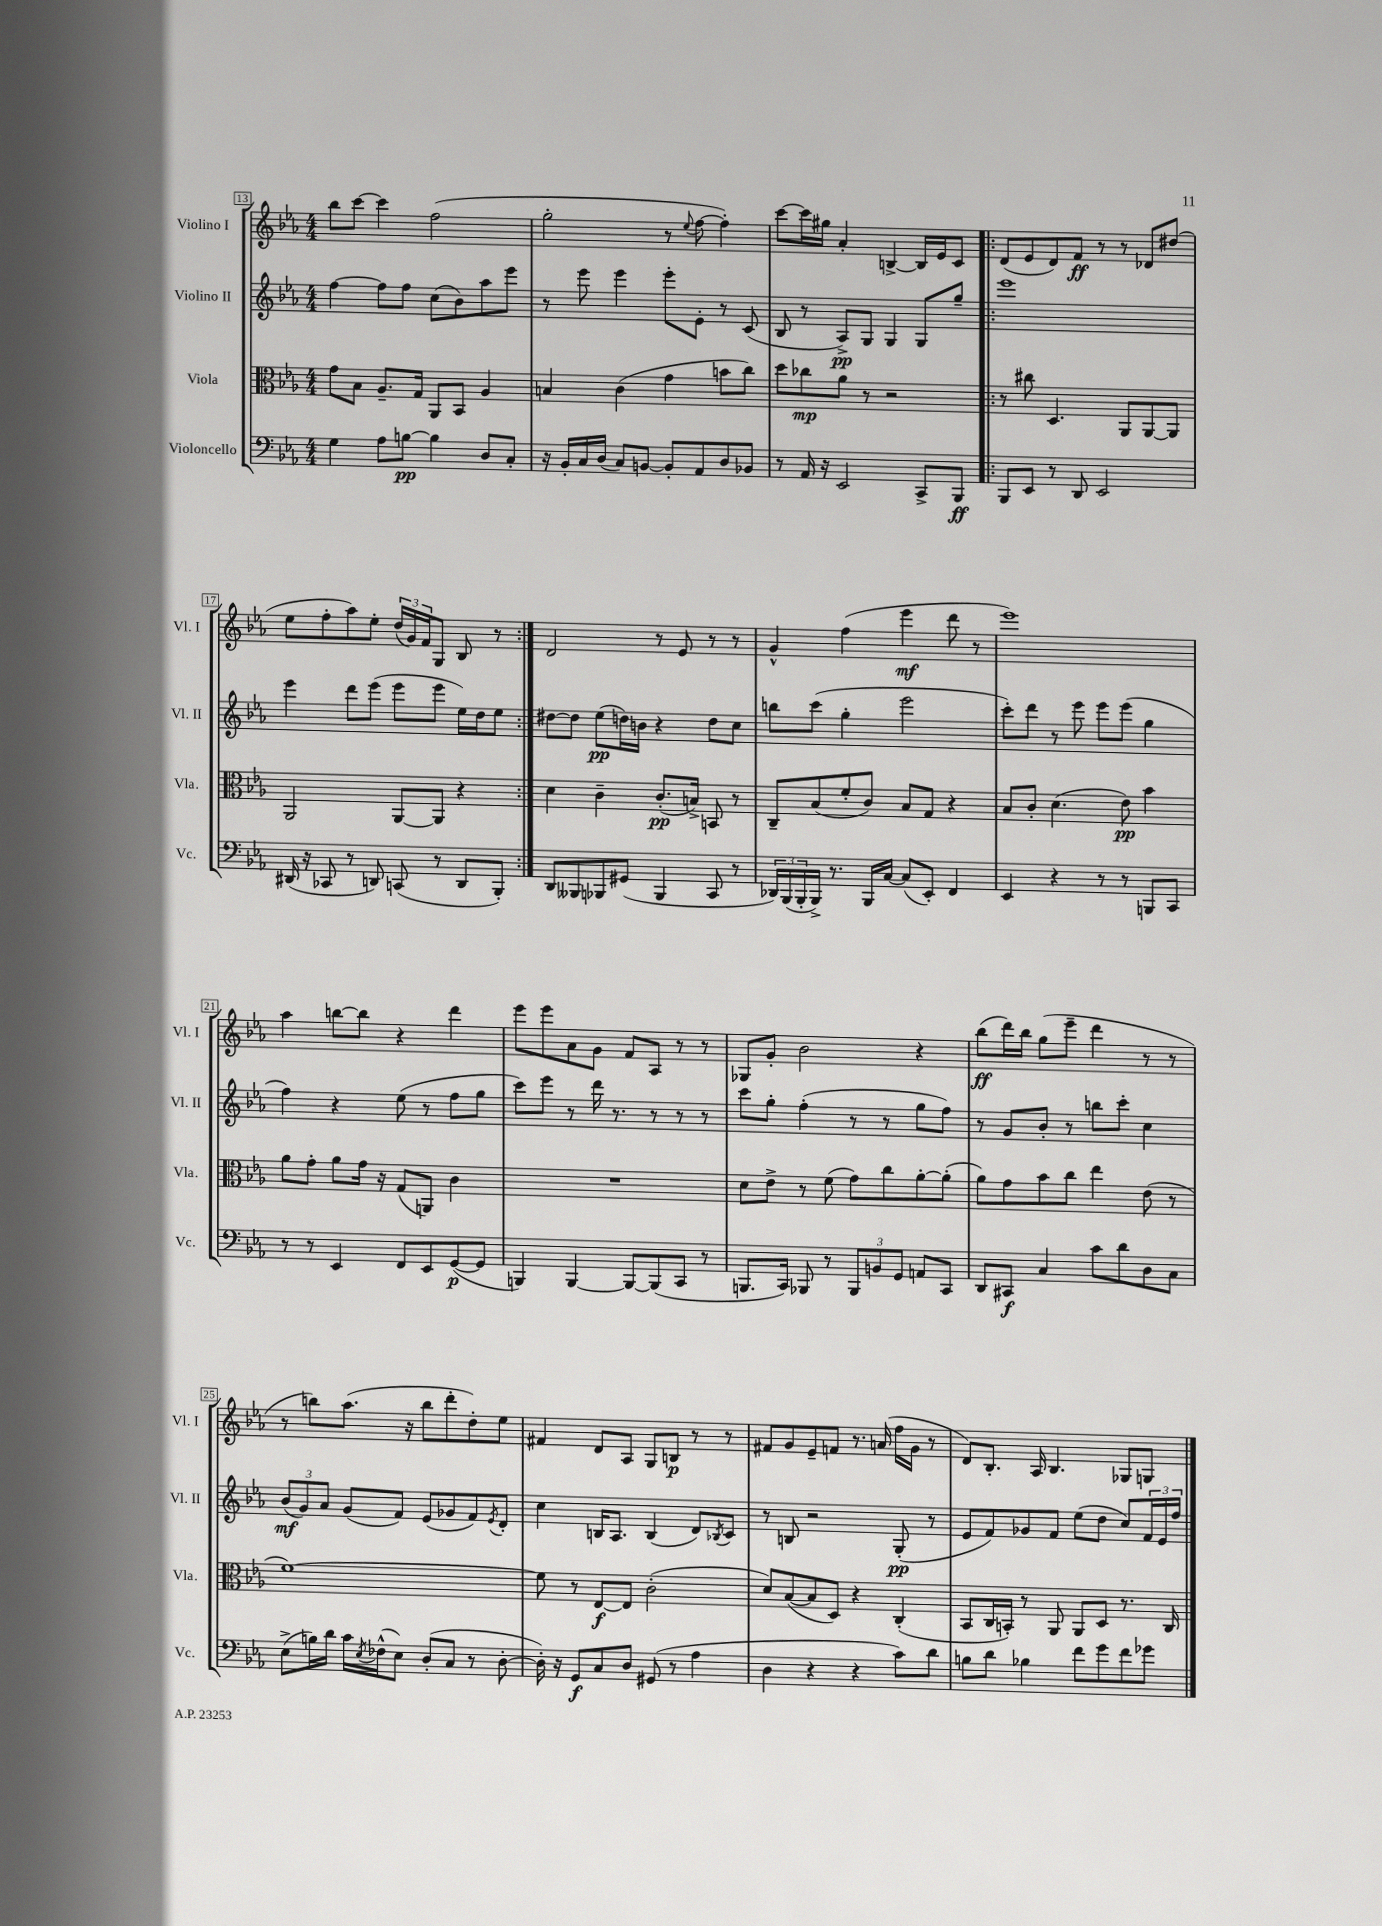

**kern	**kern	**kern	**kern
*staff4	*staff3	*staff2	*staff1
*clefF4	*clefC3	*clefG2	*clefG2
*k[b-e-a-]	*k[b-e-a-]	*k[b-e-a-]	*k[b-e-a-]
*M4/4	*M4/4	*M4/4	*M4/4
4G	8g	[4ff	8bb-
.	8B-	.	[8ccc
8A-	8.A-~	8ff]	4ccc]
[8B	.	8ff	.
.	16G	.	.
4B]	8AA-	(8cc	(2ff
.	8BB-	8b-)	.
8D	4A-	8aa-	.
8C'	.	8eee-	.
=	=	=	=
16r	4B	8r	2gg'
16BB-'	.	.	.
16C	.	8eee-	.
(16D	.	.	.
8C)	(4c	4eee-	.
[8BB	.	.	.
8BB']	4g	8eee-'	8r
.	.	.	8qqee-
8AA-	.	8e-'	[8ff
8D	8b	8r	4ff'])
8BB-	8cc)	(8c	.
=	=	=	=
8r	8dd	8B-	[8ccc
16AA-	8cc-	8r	16ccc]
16r	.	.	16gg#
2EE-	8a-	8A-^)	4a-'
.	8r	8G	.
.	2r	4G	[4B^
8CC^	.	8G	16B]
.	.	.	16e-
8BBB-	.	8gg~	8c
=!|:	=!|:	=!|:	=!|:
8BBB-	8r	1eee-	(8d
8EE-	8cc#	.	8e-
8r	4.D	.	8d)
8DD	.	.	8f
2EE-	.	.	8r
.	8AA-	.	8r
.	[8AA-	.	8d-
.	8AA-]	.	(8dd#
=	=	=	=
(16DD#	2AA-	4eee-	8ee-
16r	.	.	.
8CC-	.	.	8ff'
8r	.	8ddd	8aa-)
8DD)	.	(8eee-	8ee-'
(8CC	[8AA-	8eee-	(24dd
.	.	.	24g)
.	.	.	24f
8r	8AA-]	8eee-	8G
8DD	4r	16ee-)	8B-
.	.	16dd	.
8BBB-')	.	8ee-	8r
=:|!	=:|!	=:|!	=:|!
8DD	4d	[8dd#	2d
8BBB--	.	8dd#]	.
8BBB-	4c~	(8ee-	.
(8GG#	.	16dd)	.
.	.	16b	.
4BBB-	(8.c'	4r	8r
.	.	.	8e-
.	16B^)	.	.
8CC	8BB	8dd	8r
8r	8r	8cc	8r
=	=	=	=
24DD-)	8C~	8bb	4g^^
(24BBB-	.	.	.
24BBB-'	.	.	.
16BBB-^)	(8B-	(8ccc	.
8.r	.	.	.
.	8f'	4gg'	(4ff
16BBB-	8c)	.	.
[16C	.	.	.
(8C]	8B-	2eee-	4eee-
8EE-')	8G	.	.
4FF	4r	.	8ddd
.	.	.	8r
=	=	=	=
4EE-	8B-	8ccc')	1eee-)
.	8c'	8ddd	.
4r	(4.d	8r	.
.	.	8eee-	.
8r	.	8eee-	.
8r	8e-)	(8eee-	.
8BBB	4b-	4gg	.
8CC	.	.	.
=	=	=	=
8r	8a-	4ff)	4aa-
8r	8g'	.	.
4EE-	8a-	4r	[8bb
.	16g	.	8bb]
.	16r	.	.
8FF	(8G	(8ee-	4r
8EE-	8AA)	8r	.
([8GG	4c	8ff	4ddd
8GG]	.	8gg	.
=	=	=	=
4BBB)	1r	8ccc)	8eee-
.	.	8eee-	8eee-
[4BBB	.	8r	8a-
.	.	16ddd	8g
.	.	8.r	.
8BBB_	.	.	8f
(8BBB]	.	8r	8A-
8CC	.	8r	8r
8r	.	8r	8r
=	=	=	=
8.BBB	8d	8ccc	8G-
.	8e-^	8gg'	8g'
16CC)	.	.	.
8BBB-	8r	(4ff'	2b-
8r	(8f	.	.
12BBB-	8g)	8r	.
12BB	.	.	.
.	8cc	8r	.
12GG	.	.	.
8AA	[8a-'	8gg	4r
8CC	(8a-']	8ff)	.
=	=	=	=
8DD	8a-)	8r	(8bb-
8CC#	8g	8g	16ddd)
.	.	.	16bb-
4C	8b-	8b-'	(8gg
.	8cc	8r	8eee-~
8c	4ee-	8bb	4ddd
8d	.	8ccc'	.
8D	(8e-	4cc	8r
8C	8r	.	8r
=	=	=	=
(8E-^	[1f)	(12b-	8r
.	.	12g)	.
16B)	.	.	8bb)
.	.	12a-	.
16d	.	.	.
16c	.	(8g	(8.aa-
8qE-	.	.	.
(16F-^^	.	.	.
8E-)	.	8f)	.
.	.	.	16r
(8D'	.	(8e-	8bb
8C	.	8g-	8ddd'
8r	.	8f)	8dd')
.	.	8qe-	.
[8D'	.	8d'	8ee-
=	=	=	=
16D'])	8f]	4cc	4f#
16r	.	.	.
8GG	8r	.	.
8C	[8E-	16B	8d
.	.	8.A-	.
8D	8E-]	.	8A-
(8GG#	(2c'	(4B	8G
8r	.	.	8B
4A-	.	8d)	8r
.	.	8qB-	.
.	.	8c	8r
=	=	=	=
4D	8d)	8r	8f#
.	([8B-	8B	8g
4r	8B-]	2r	8e-~
.	8D)	.	8f
4r	4r	.	8.r
.	.	.	(16a
8c)	(4C'	(8G'	16ff
.	.	.	16g
8d	.	8r	8r
=	=	=	=
8B	8BB-	8e-	8d)
8d	16C	8f)	8.B-'
.	16BB')	.	.
4B-	8r	8g-	.
.	.	.	16A-
.	8AA-	8f	4.B-
8f	8AA-	(8ee-	.
8g	8D	8dd	.
8f	8.r	8cc)	8G-
8g-	.	24f	8G
.	.	24e-	.
.	16C	.	.
.	.	24ff	.
==	==	==	==
*-	*-	*-	*-
